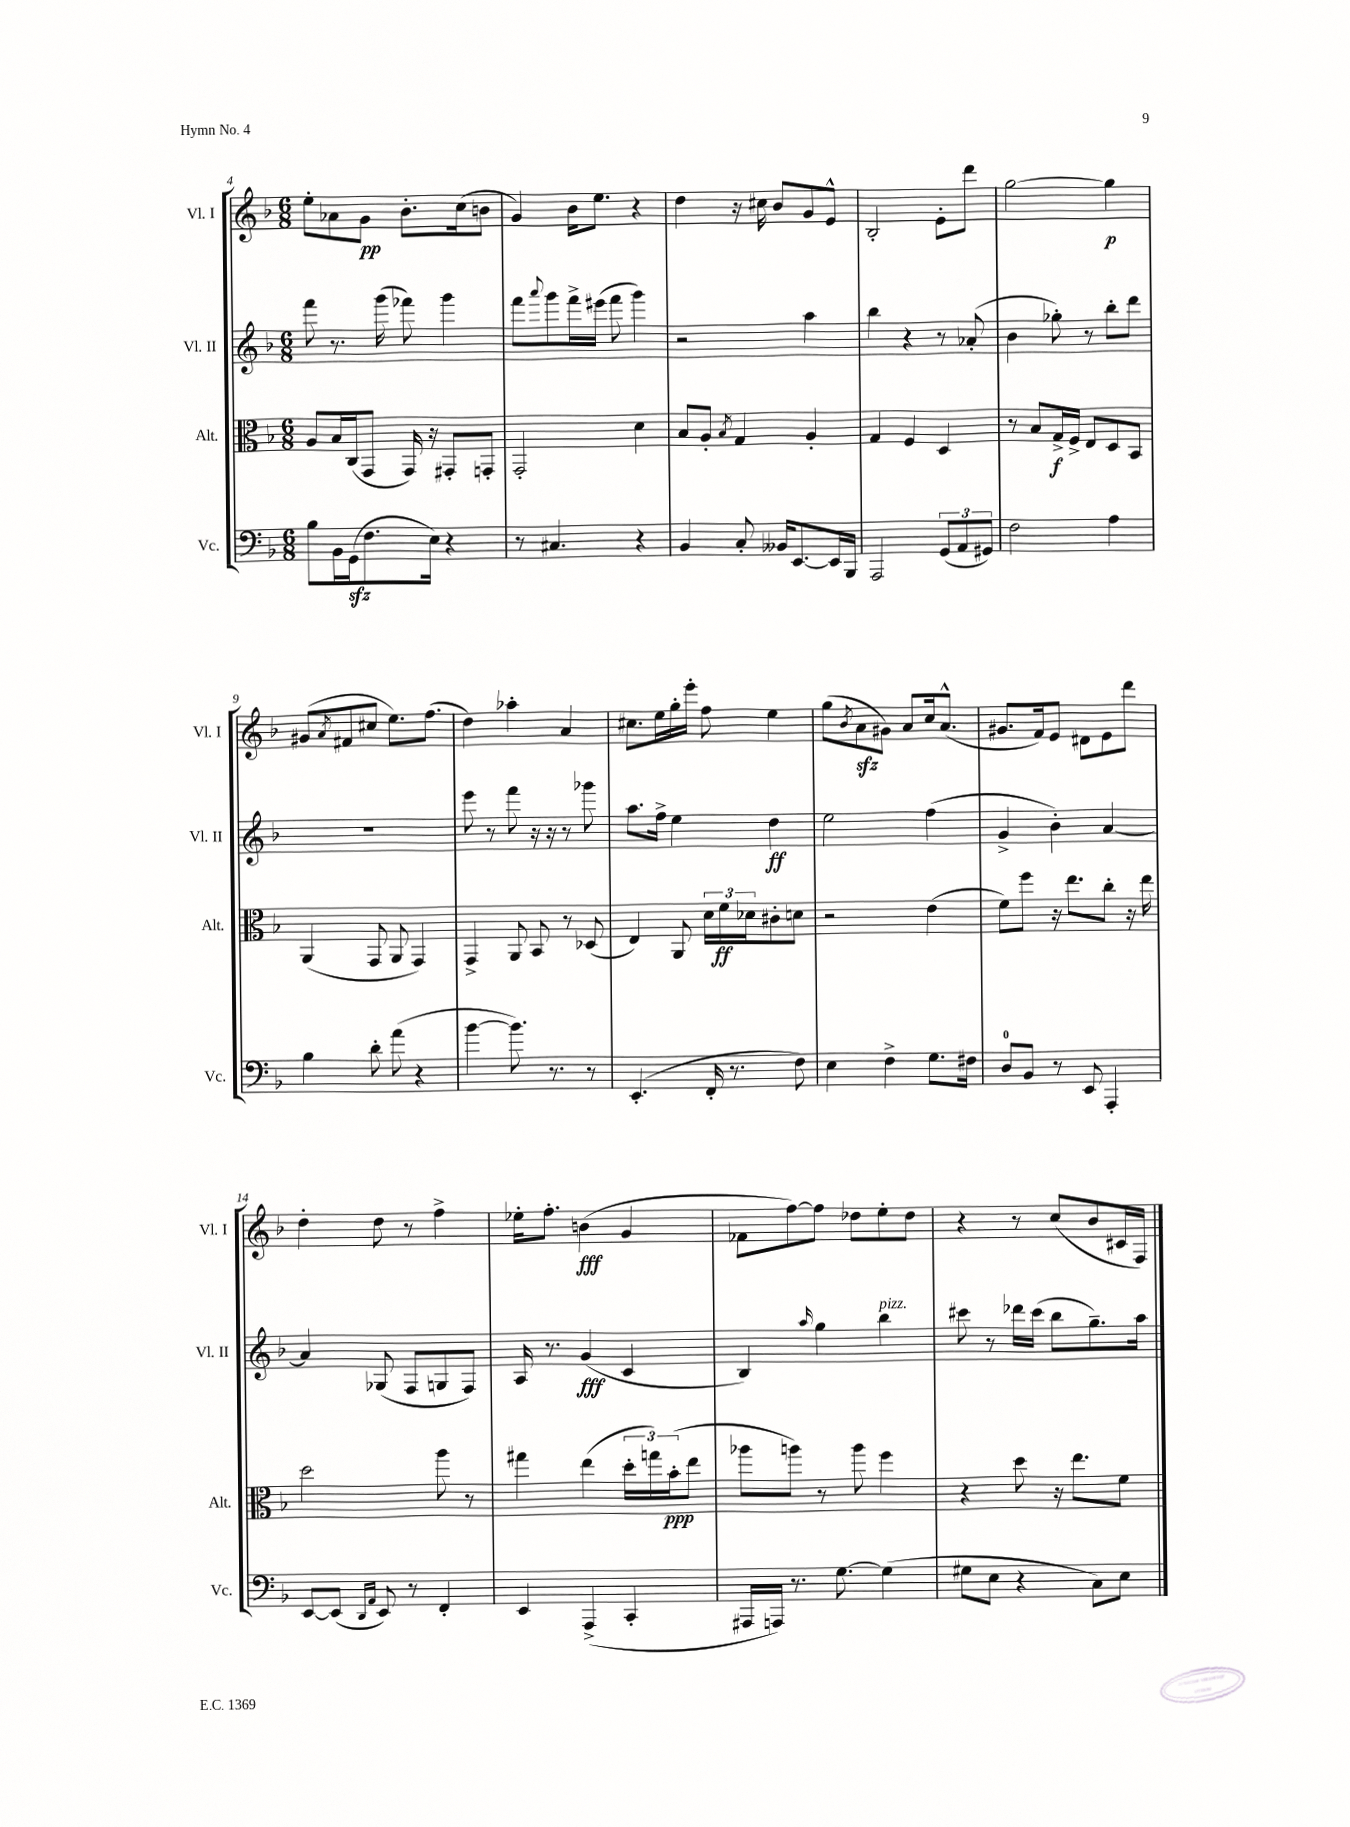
<<
\new StaffGroup <<
\new Staff = "s0" \with { instrumentName = "Vl. I" shortInstrumentName = "Vl. I" } {
    \clef treble \key f \major \numericTimeSignature \time 6/8
    e''8-. aes'8 g'8\pp bes'8.-. c''16( b'8 |
    g'4) bes'16 e''8. r4 |
    d''4 r16 cis''16 bes'8 g'8 e'8-^ |
    bes2-. e'8-. d'''8 |
    g''2~ g''4\p |
    gis'8( \acciaccatura { a'8 } fis'8 cis''8 e''8.) f''8.( |
    d''4) aes''4-. a'4 |
    cis''8. e''16 g''16-. e'''16-. f''8 e''4 |
    g''8( \acciaccatura { bes'8 } a'8\sfz gis'8) a'8 c''16 a'8.-^( |
    gis'8. f'16) e'8 dis'8 e'8 d'''8 |
    d''4-. d''8 r8 f''4-> |
    ees''16-. f''8.-. b'4\fff( g'4 |
    fes'8 f''8~) f''8 des''8 e''8-. des''8 |
    r4 r8 c''8( bes'8 cis'16 f16) \bar "|." |
}
\new Staff = "s1" \with { instrumentName = "Vl. II" shortInstrumentName = "Vl. II" } {
    \clef treble \key f \major \numericTimeSignature \time 6/8
    f'''8 r8. g'''16( fes'''8) g'''4 |
    f'''8 \appoggiatura { a'''8 } g'''8 f'''16-> eis'''16( f'''8 g'''4) |
    r2 a''4 |
    bes''4 r4 r8 aes'8-.( |
    bes'4 ges''8-.) r8 bes''8-. d'''8 |
    R2. |
    e'''8 r8 f'''8 r16 r16 r8 ges'''8 |
    a''8. f''16-> e''4 d''4\ff |
    e''2 f''4( |
    g'4-> bes'4-.) a'4~ |
    a'4 ges8( f8 g8 f8) |
    a16 r8. g'4\fff( c'4 |
    bes4) \grace { a''16 } g''4 bes''4^\markup { \italic "pizz." } |
    cis'''8 r8 des'''16 cis'''16( bes''8 g''8.--) a''16 \bar "|." |
}
\new Staff = "s2" \with { instrumentName = "Alt." shortInstrumentName = "Alt." } {
    \clef alto \key f \major \numericTimeSignature \time 6/8
    a8 bes16 c16( g,8 g,16) r16 gis,8-. g,8-. |
    g,2-. d'4 |
    bes8 a8-. \acciaccatura { bes8 } g4 a4-. |
    g4 f4 d4 |
    r8 bes8 g16->\f f16-> e8 d8 bes,8 |
    a,4( g,8 a,8 g,4) |
    g,4-> a,8 bes,8 r8 des8( |
    e4) a,8 \tuplet 3/2 { d'16 f'16\ff des'16 } cis'8-. d'8 |
    r2 e'4( |
    f'8) f''8 r16 e''8. c''8-. r16 e''16 |
    d''2 a''8 r8 |
    gis''4 e''4( \tuplet 3/2 { d''16-. g''16) bes'16-.\ppp( } e''8 |
    aes''8 a''8) r8 a''8 f''4 |
    r4 d''8 r16 e''8. f'8 \bar "|." |
}
\new Staff = "s3" \with { instrumentName = "Vc." shortInstrumentName = "Vc." } {
    \clef bass \key f \major \numericTimeSignature \time 6/8
    bes8 bes,16 g,16\sfz( f8. e16) r4 |
    r8 cis4. r4 |
    bes,4 c8-. beses,16 e,8.~ e,16 bes,,16 |
    a,,2 \tuplet 3/2 { g,8( a,8 gis,8) } |
    f2 a4 |
    bes4 d'8-. a'8( r4 |
    bes'4~ bes'8.) r8. r8 |
    e,4.-.( f,16-. r8. f8) |
    e4 f4-> g8. fis16 |
    d8-0 bes,8 r8 e,8 a,,4-. |
    e,8~ e,8( \grace { d,16 a,16 } e,8) r8 f,4-. |
    e,4 a,,4->( c,4-. |
    ais,,16 a,,16) r8. g8.~ g4( |
    gis8 e8 r4 c8) e8 \bar "|." |
}
>>
>>
\layout { \context { \Score currentBarNumber = #4 } }
